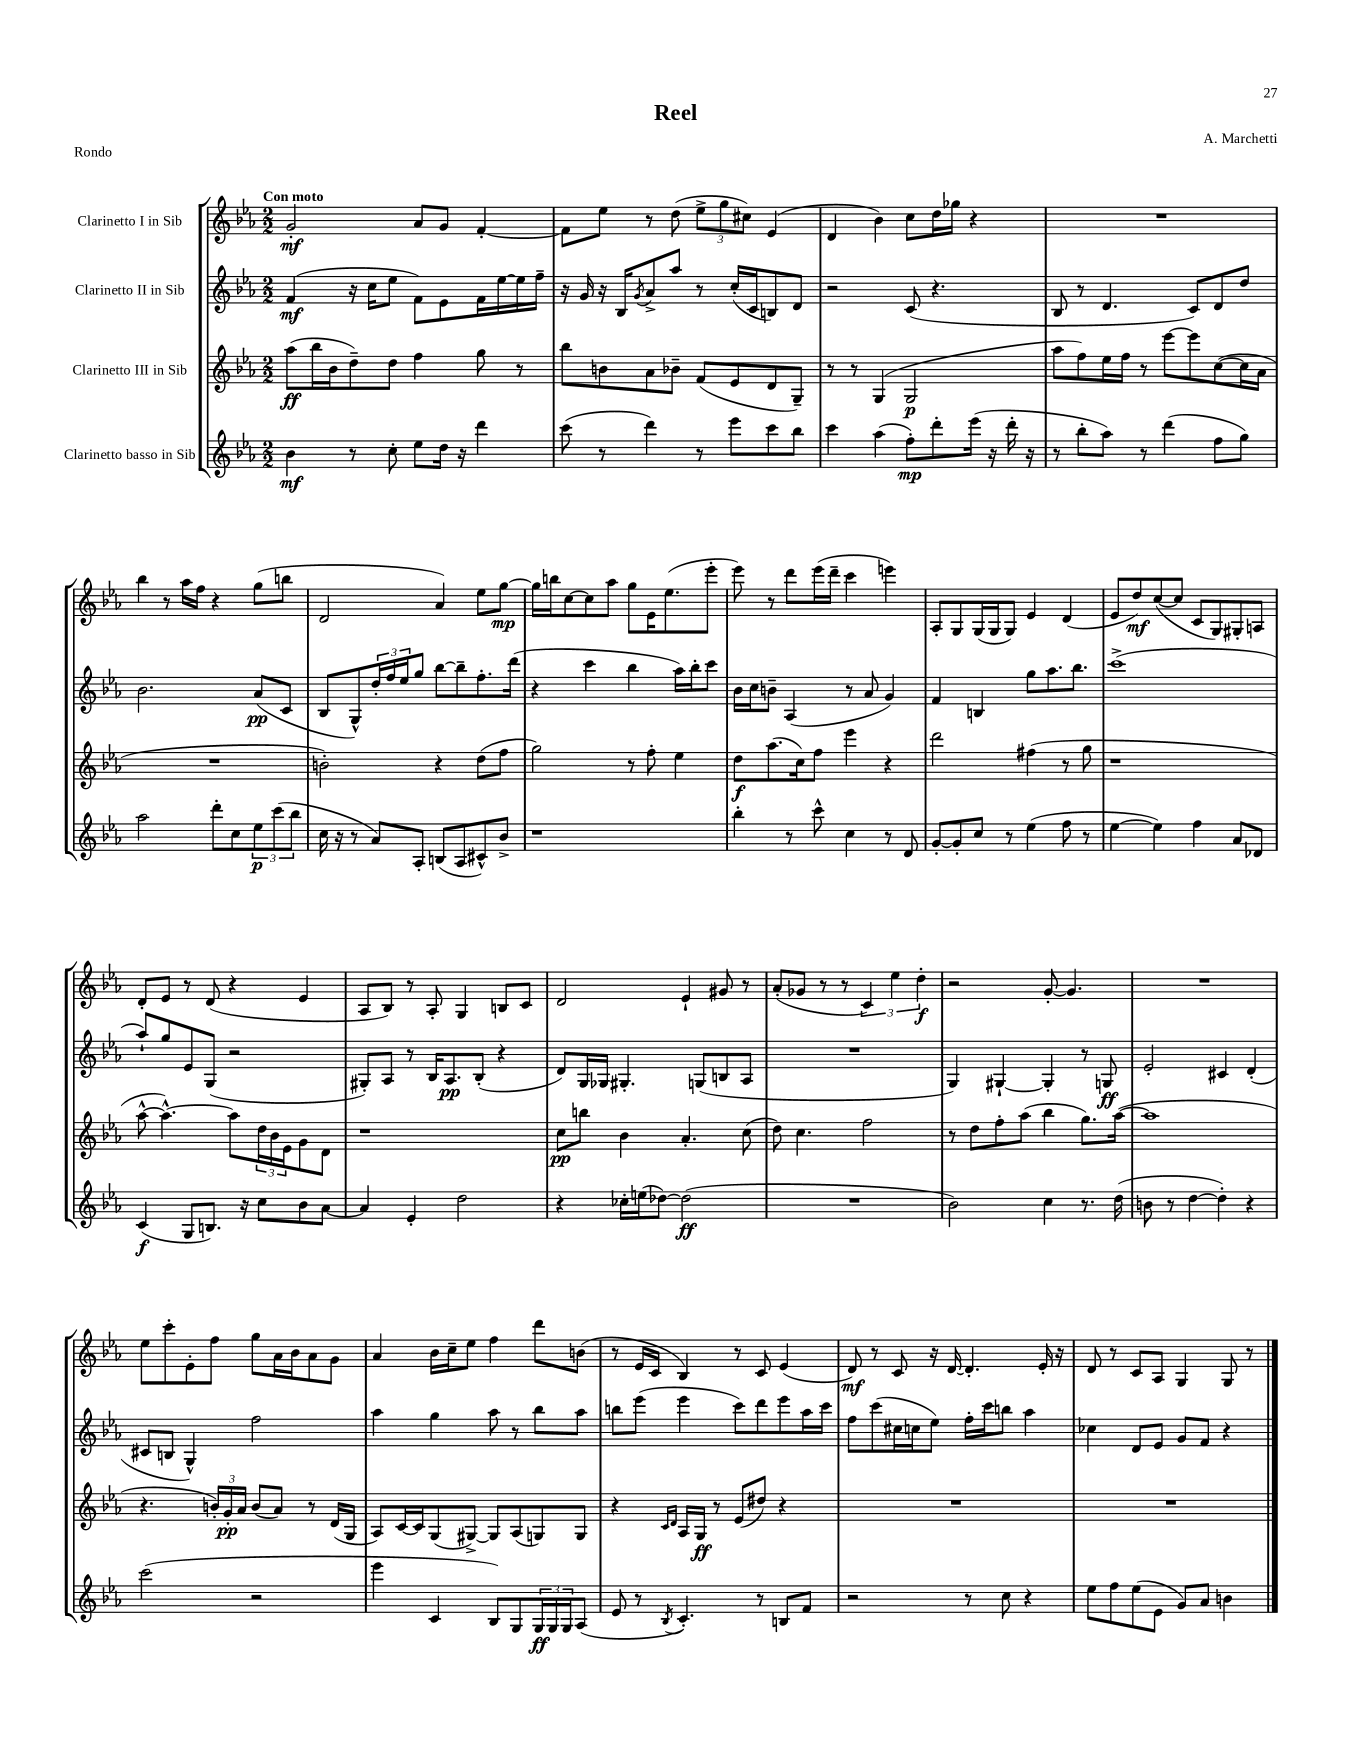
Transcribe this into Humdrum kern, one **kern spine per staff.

**kern	**dynam	**kern	**dynam	**kern	**dynam	**kern	**dynam
*part4	*part4	*part3	*part3	*part2	*part2	*part1	*part1
*staff4	*staff4	*staff3	*staff3	*staff2	*staff2	*staff1	*staff1
*I"Clarinetto basso in Sib	*	*I"Clarinetto III in Sib	*	*I"Clarinetto II in Sib	*	*I"Clarinetto I in Sib	*
*clefG2	*	*clefG2	*	*clefG2	*	*clefG2	*
*k[b-e-a-]	*	*k[b-e-a-]	*	*k[b-e-a-]	*	*k[b-e-a-]	*
*M2/2	*	*M2/2	*	*M2/2	*	*M2/2	*
=1	=1	=1	=1	=1	=1	=1	=1
!	!	!	!	!	!	!LO:TX:a:B:t=Con moto	!
4b-\	mf	(8aa-\L	ff	(4f/	mf	2g'/	mf
.	.	16bb-\L	.	.	.	.	.
.	.	16b-\J	.	.	.	.	.
8r	.	8dd~\)	.	16r	.	.	.
.	.	.	.	16cc\KL	.	.	.
8cc'\	.	8dd\J	.	8ee-\J	.	.	.
8ee-\L	.	4ff\	.	8f\L)	.	8a-/L	.
16dd\Jk	.	.	.	8e-\	.	8g/J	.
16r	.	.	.	.	.	.	.
4ddd\	.	8gg\	.	16f\L	.	[4f'/	.
.	.	.	.	[16ee-\	.	.	.
.	.	8r	.	16ee-\]	.	.	.
.	.	.	.	16ff~\JJ	.	.	.
=2	=2	=2	=2	=2	=2	=2	=2
(8ccc\	.	8bb-\L	.	16r	.	8f\L]	.
.	.	.	.	16g/	.	.	.
8r	.	8bn\	.	16r	.	8ee-\J	.
.	.	.	.	16B-/KL	.	.	.
.	.	.	.	8qg/	.	.	.
4ddd\)	.	8a-\	.	8a-^/	.	8r	.
.	.	8b-X~\J	.	8aa-/J	.	(8dd\	.
8r	.	(8f/L	.	8r	.	12ee-^\L	.
.	.	.	.	.	.	12gg\	.
8eee-\L	.	8e-/	.	(16cc'/LL	.	.	.
.	.	.	.	.	.	12cc#X\J)	.
.	.	.	.	16c/J	.	.	.
8ccc\	.	8d/	.	8Bn/)	.	(4e-/	.
8bb-\J	.	8G~/J)	.	8d/J	.	.	.
=3	=3	=3	=3	=3	=3	=3	=3
4ccc\	.	8r	.	2r	.	4d/	.
.	.	8r	.	.	.	.	.
(4aa-\	.	(4G/	.	.	.	4b-\)	.
8ff'\L)	mp	2G/	p	(8c/	.	8cc\L	.
8ddd'\	.	.	.	4.r	.	16dd\L	.
.	.	.	.	.	.	16gg-X\JJ	.
(16eee-\Jk	.	.	.	.	.	4r	.
16r	.	.	.	.	.	.	.
16ddd'\	.	.	.	.	.	.	.
16r	.	.	.	.	.	.	.
=4	=4	=4	=4	=4	=4	=4	=4
8r	.	8aa-\L	.	8B-/	.	1r	.
8bb-'\L	.	8ff\)	.	8r	.	.	.
8aa-\J)	.	16ee-\L	.	4.d/	.	.	.
.	.	16ff\JJ	.	.	.	.	.
8r	.	8r	.	.	.	.	.
(4ddd\	.	[8eee-\L	.	.	.	.	.
.	.	8eee-\]	.	8c/L)	.	.	.
8ff\L	.	([8cc\	.	8d/	.	.	.
8gg\J)	.	16cc\L]	.	8dd/J	.	.	.
.	.	16a-\JJ	.	.	.	.	.
!!LO:LB:g=z
=5	=5	=5	=5	=5	=5	=5	=5
2aa-\	.	1r	.	2.b-\	.	4bb-\	.
.	.	.	.	.	.	8r	.
.	.	.	.	.	.	16aa-\LL	.
.	.	.	.	.	.	16ff\JJ	.
8ddd'\L	.	.	.	.	.	4r	.
8cc\	.	.	.	.	.	.	.
12ee-\	p	.	.	(8a-/L	pp	(8gg\L	.
(12ccc\	.	.	.	.	.	.	.
.	.	.	.	8c/J	.	8bbn\J	.
12bb-\J	.	.	.	.	.	.	.
=6	=6	=6	=6	=6	=6	=6	=6
16cc\	.	2bn'\)	.	8B-/L	.	2d/	.
16r	.	.	.	.	.	.	.
8r	.	.	.	8G^^/)	.	.	.
8a-/L)	.	.	.	24dd'/L	.	.	.
.	.	.	.	24ff/	.	.	.
.	.	.	.	24ee-/J	.	.	.
8A-'/J	.	.	.	8gg/J	.	.	.
(8Bn/L	.	4r	.	[8bb-\L	.	4a-/)	.
8A-/	.	.	.	8bb-~\]	.	.	.
8c#X^^/)	.	(8dd\L	.	8.ff'\	.	8ee-\L	.
8b-^/J	.	8ff\J	.	.	.	[8gg\J	mp
.	.	.	.	(16ddd\Jk	.	.	.
=7	=7	=7	=7	=7	=7	=7	=7
1r	.	2gg\)	.	4r	.	16gg\LL]	.
.	.	.	.	.	.	16bbn\J	.
.	.	.	.	.	.	[8cc\	.
.	.	.	.	4ccc\	.	8cc\]	.
.	.	.	.	.	.	8aa-\J	.
.	.	8r	.	4bb-\	.	8gg\L	.
.	.	8ff'\	.	.	.	16e-\K	.
.	.	.	.	.	.	(8.ee-\	.
.	.	4ee-\	.	16aa-\LL)	.	.	.
.	.	.	.	16bb-'\J	.	.	.
.	.	.	.	8ccc\J	.	8eee-'\J	.
=8	=8	=8	=8	=8	=8	=8	=8
4bb-'\	.	8dd\L	f	16b-\LL	.	8eee-\)	.
.	.	.	.	16cc\J	.	.	.
.	.	(8.aa-\	.	8bn~\J	.	8r	.
8r	.	.	.	(4A-/	.	8ddd\L	.
.	.	16cc\k)	.	.	.	.	.
8ccc^^\	.	8ff\J	.	.	.	(16eee-\L	.
.	.	.	.	.	.	16ddd~\JJ	.
4cc\	.	4eee-\	.	8r	.	4ccc\	.
.	.	.	.	8a-/	.	.	.
8r	.	4r	.	4g/)	.	4eeen\)	.
8d/	.	.	.	.	.	.	.
=9	=9	=9	=9	=9	=9	=9	=9
[8g'/L	.	2ddd\	.	4f/	.	8A-'/L	.
8g'/]	.	.	.	.	.	8G/	.
8cc/J	.	.	.	4Bn/	.	(16G/L	.
.	.	.	.	.	.	16G/J	.
8r	.	.	.	.	.	8G/J)	.
(4ee-\	.	(4ff#X\	.	8gg\L	.	4e-/	.
.	.	.	.	8.aa-\	.	.	.
8ff\	.	8r	.	.	.	(4d/	.
.	.	.	.	8.bb-\J	.	.	.
8r	.	8gg\	.	.	.	.	.
=10	=10	=10	=10	=10	=10	=10	=10
[4ee-\	.	1r	.	(1ccc^	.	8e-/L	.
.	.	.	.	.	.	8dd/)	mf
4ee-\])	.	.	.	.	.	([8cc/	.
.	.	.	.	.	.	8cc/J]	.
4ff\	.	.	.	.	.	8c/L	.
.	.	.	.	.	.	8G/)	.
8a-/L	.	.	.	.	.	8G#X'/	.
8d-X/J	.	.	.	.	.	8An/J	.
!!LO:LB:g=z
=11	=11	=11	=11	=11	=11	=11	=11
(4c/	f	[8aa-^^\	.	8aa-`/L)	.	8d'/L	.
.	.	4.aa-^^\_)	.	8gg/	.	8e-/J	.
8G/L	.	.	.	8e-/	.	8r	.
8.Bn/J)	.	.	.	(8G/J	.	(8d/	.
.	.	8aa-\L]	.	2r	.	4r	.
16r	.	.	.	.	.	.	.
8cc\L	.	24dd\L	.	.	.	.	.
.	.	24b-\	.	.	.	.	.
.	.	24e-\J	.	.	.	.	.
8b-\	.	8g\	.	.	.	4e-/	.
[8a-\J	.	8d\J	.	.	.	.	.
=12	=12	=12	=12	=12	=12	=12	=12
4a-/]	.	1r	.	8G#X'/L)	.	8A-/L	.
.	.	.	.	8A-/J	.	8B-/J)	.
4e-'/	.	.	.	8r	.	8r	.
.	.	.	.	16B-/KL	.	8A-'/	.
.	.	.	.	8.A-/	pp	.	.
2dd\	.	.	.	.	.	4G/	.
.	.	.	.	(8B-'/J	.	.	.
.	.	.	.	4r	.	8Bn/L	.
.	.	.	.	.	.	8c/J	.
=13	=13	=13	=13	=13	=13	=13	=13
4r	.	8cc\L	pp	8d/L)	.	2d/	.
.	.	8bbn\J	.	16G/L	.	.	.
.	.	.	.	16G-X/JJ	.	.	.
16cc-X'\LL	.	4b-\	.	4.G#X'/	.	.	.
(16een\J	.	.	.	.	.	.	.
[8dd-X\J)	.	.	.	.	.	.	.
(2dd-\]	ff	4.a-'/	.	.	.	4e-`/	.
.	.	.	.	(8Gn/L	.	.	.
.	.	.	.	8Bn/	.	8g#X/	.
.	.	(8cc\	.	8A-/J	.	8r	.
=14	=14	=14	=14	=14	=14	=14	=14
1r	.	8dd\)	.	1r	.	(8a-'/L	.
.	.	4.cc\	.	.	.	8g-X/J	.
.	.	.	.	.	.	8r	.
.	.	.	.	.	.	8r	.
.	.	2ff\	.	.	.	6c/)	.
.	.	.	.	.	.	6ee-\	.
.	.	.	.	.	.	6dd'\	f
=15	=15	=15	=15	=15	=15	=15	=15
2b-\)	.	8r	.	4G/)	.	2r	.
.	.	8dd\L	.	.	.	.	.
.	.	8ff'\	.	[4G#X`/	.	.	.
.	.	(8aa-\J	.	.	.	.	.
4cc\	.	4bb-\	.	4G#'/]	.	[8g'/	.
.	.	.	.	.	.	4.g/]	.
8.r	.	8.gg\L)	.	8r	.	.	.
.	.	.	.	8Gn/	ff	.	.
(16dd\	.	([16aa-\Jk	.	.	.	.	.
=16	=16	=16	=16	=16	=16	=16	=16
8bn\	.	1aa-]	.	2e-'/	.	1r	.
8r	.	.	.	.	.	.	.
[4dd\	.	.	.	.	.	.	.
4dd'\])	.	.	.	4c#X/	.	.	.
4r	.	.	.	(4d'/	.	.	.
!!LO:LB:g=z
=17	=17	=17	=17	=17	=17	=17	=17
(2ccc\	.	4.r	.	8c#X/L	.	8ee-\L	.
.	.	.	.	8Bn/J	.	8ccc'\	.
.	.	.	.	4G^^/)	.	8e-'\	.
.	.	24bn'/LL)	.	.	.	8ff\J	.
.	.	24g'/	pp	.	.	.	.
.	.	24a-/JJ	.	.	.	.	.
2r	.	(8b/L	.	2ff\	.	8gg\L	.
.	.	8a-/J)	.	.	.	16a-\L	.
.	.	.	.	.	.	16b-\J	.
.	.	8r	.	.	.	8a-\	.
.	.	(16d/LL	.	.	.	8g\J	.
.	.	16G/JJ	.	.	.	.	.
=18	=18	=18	=18	=18	=18	=18	=18
4eee-\	.	8A-/L)	.	4aa-\	.	4a-/	.
.	.	[16c/L	.	.	.	.	.
.	.	16c/J]	.	.	.	.	.
4c/	.	(8G/	.	4gg\	.	16b-\LL	.
.	.	.	.	.	.	16cc~\J	.
.	.	[8G#X^/J)	.	.	.	8ee-\J	.
8B-/L)	.	8G#/L]	.	8aa-\	.	4ff\	.
8G/	.	(8A-/	.	8r	.	.	.
24G/L	ff	8Gn/)	.	8bb-\L	.	8ddd\L	.
24G/	.	.	.	.	.	.	.
24G/J	.	.	.	.	.	.	.
(8A-/J	.	8G/J	.	8aa-\J	.	(8bn\J	.
=19	=19	=19	=19	=19	=19	=19	=19
8e-/	.	4r	.	8bbn\L	.	8r	.
8r	.	.	.	(8eee-\J	.	16e-/LL	.
.	.	.	.	.	.	16c/JJ	.
.	.	16qqc/LL	.	.	.	.	.
8qB-/	.	16qqd/JJ	.	.	.	.	.
4.c'/)	.	16A-/LL	.	4eee-\	.	4B-/)	.
.	.	16G/JJ	ff	.	.	.	.
.	.	8r	.	.	.	.	.
.	.	(8e-/L	.	8ccc\L)	.	8r	.
8r	.	8dd#X/J)	.	8ddd\	.	8c/	.
8Bn/L	.	4r	.	8eee-\	.	(4e-/	.
8f/J	.	.	.	16aa-\L	.	.	.
.	.	.	.	16ccc\JJ	.	.	.
=20	=20	=20	=20	=20	=20	=20	=20
2r	.	1r	.	8ff\L	.	8d/)	mf
.	.	.	.	(8ccc\	.	8r	.
.	.	.	.	16cc#X\L	.	8c/	.
.	.	.	.	16ccn\J	.	.	.
.	.	.	.	8ee-\J)	.	16r	.
.	.	.	.	.	.	[16d/	.
8r	.	.	.	16ff'\LL	.	4.d'/]	.
.	.	.	.	16ccc\J	.	.	.
8cc\	.	.	.	8bbn\J	.	.	.
4r	.	.	.	4aa-\	.	.	.
.	.	.	.	.	.	16e-'/	.
.	.	.	.	.	.	16r	.
=21	=21	=21	=21	=21	=21	=21	=21
8ee-\L	.	1r	.	4cc-X\	.	8d/	.
8ff\	.	.	.	.	.	8r	.
(8ee-\	.	.	.	8d/L	.	8c/L	.
8e-\J	.	.	.	8e-/J	.	8A-/J	.
8g/L)	.	.	.	8g/L	.	4G/	.
8a-/J	.	.	.	8f/J	.	.	.
4bn\	.	.	.	4r	.	8G/	.
.	.	.	.	.	.	8r	.
==	==	==	==	==	==	==	==
*-	*-	*-	*-	*-	*-	*-	*-
